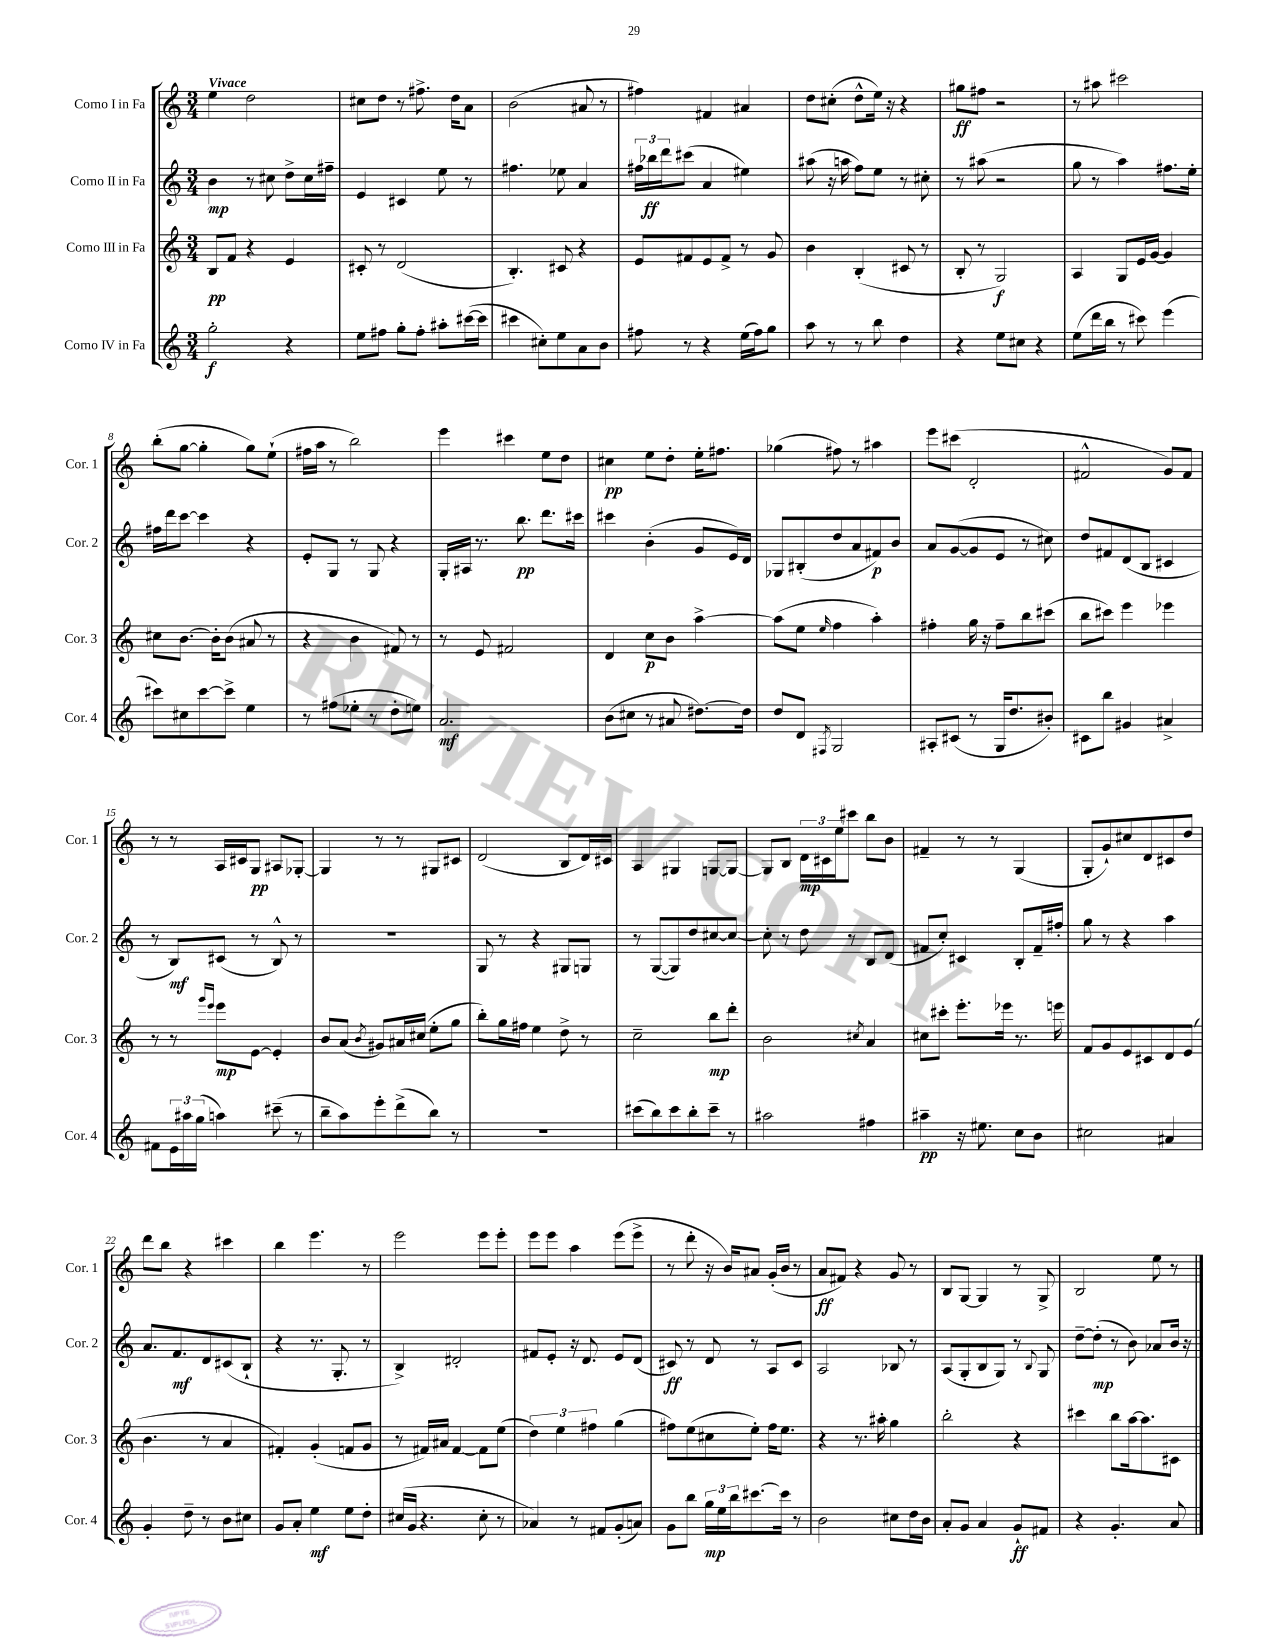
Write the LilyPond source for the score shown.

<<
\new StaffGroup <<
\new Staff = "s0" \with { instrumentName = "Corno I in Fa" shortInstrumentName = "Cor. 1" } {
    \clef treble \key c \major \numericTimeSignature \time 3/4 \tempo "Vivace"
    e''4 d''2 |
    cis''8 d''8 r8 fis''8.-> d''16 a'8 |
    b'2( ais'8 r8 |
    fis''4) fis'4 ais'4 |
    d''8 cis''8-.( d''8-^ e''16) r16 r4 |
    gis''8\ff fis''8 r2 |
    r8 ais''8 cis'''2 |
    b''8-.( g''8~ g''4-. g''8) e''8-!( |
    fis''16 a''16 r8 b''2) |
    e'''4 cis'''4 e''8 d''8 |
    cis''4\pp e''8 d''8-. e''16-. fis''8. |
    ges''4( fis''8) r8 ais''4 |
    e'''8 cis'''8( d'2-. |
    fis'2-^ g'8) fis'8 |
    r8 r8 a16 cis'16 g8\pp ais8 ges8~-. |
    ges4 r8 r8 gis8 cis'8 |
    d'2( b8 d'16) cis'16 |
    a4 gis4 g8~ g8~ |
    g8 b8 \tuplet 3/2 { d'16\mp cis'16 e''16 } cis'''8 b''8 b'8 |
    fis'4-- r8 r8 g4( |
    g8-. g'8-!) cis''8 d'8 cis'8 d''8 |
    d'''8 b''8 r4 cis'''4 |
    b''4 e'''4. r8 |
    e'''2 e'''8 e'''8-. |
    e'''8 e'''8 a''4 e'''8( e'''8-> |
    r8 d'''8-. r16 b'16) ais'8 g'16-.( b'16 r8 |
    a'8\ff fis'8) r4 g'8 r8 |
    b8 g8~ g4 r8 g8-> |
    b2 e''8 r8 \bar "|." |
}
\new Staff = "s1" \with { instrumentName = "Corno II in Fa" shortInstrumentName = "Cor. 2" } {
    \clef treble \key c \major \numericTimeSignature \time 3/4
    b'4\mp r8 cis''8 d''8-> cis''16 fis''16-- |
    e'4 cis'4 e''8 r8 |
    fis''4. ees''8 a'4 |
    \tuplet 3/2 { fis''16 bes''16\ff d'''16 } cis'''8( a'4 eis''4) |
    ais''8( r16 a''16 f''8) e''8 r8 cis''8-. |
    r8 ais''8( r2 |
    g''8 r8 a''4) fis''8. e''16-. |
    fis''16 d'''16 c'''8~ c'''4 r4 |
    e'8-. g8 r8 g8 r4 |
    g16-. ais16 r8. b''8.\pp d'''8. cis'''16 |
    cis'''4 b'4-.( g'8 e'16) d'16 |
    ges8 bis8-.( d''8 a'8 fis'8\p) b'8 |
    a'8 g'8~( g'8 e'8 r8 cis''8) |
    d''8 fis'8 d'8( b8 cis'4 |
    r8 b8\mf) cis'8( r8 b8-^) r8 |
    R2. |
    g8 r8 r4 gis8 g8 |
    r8 g8~( g8) d''8 cis''8~ cis''8~ |
    cis''8-. r8 d''8 r8 b8 d'8( |
    fis'8 c''8-.) cis'4 b8-. fis'16-- fis''16-. |
    g''8 r8 r4 a''4 |
    a'8. f'8.\mf d'8 cis'8( b8-! |
    r4 r8. g8.-. r8 |
    b4->) dis'2-. |
    fis'8 e'8-. r16 d'8. e'8 d'8( |
    cis'8\ff) r8 d'8 r8 a8 cis'8 |
    a2 bes8 r8 |
    a8( g8-. b8 g8) r8 \appoggiatura { b8 } g8 |
    d''8~-- d''8-.\mp( r8 b'8) aes'8 b'16 r16 \bar "|." |
}
\new Staff = "s2" \with { instrumentName = "Corno III in Fa" shortInstrumentName = "Cor. 3" } {
    \clef treble \key c \major \numericTimeSignature \time 3/4
    b8\pp f'8 r4 e'4 |
    cis'8-. r8 d'2( |
    b4.-.) cis'8 r4 |
    e'8 fis'8 e'8 fis'8-> r8 g'8 |
    b'4 b4-.( cis'8 r8 |
    b8-. r8 g2\f) |
    a4 g8 e'16 g'16~ g'4 |
    cis''8 b'8.~ b'16-. b'8( ais'8 r8 |
    r4 b'4 fis'8) r8 |
    r8 e'8 fis'2 |
    d'4 c''8\p b'8 a''4~-> |
    a''8( e''8 \grace { e''16 } f''4 a''4-.) |
    fis''4-. g''16 r16 fis''8-- b''8 cis'''8( |
    b''8 cis'''8) e'''4 ees'''4 |
    r8 r8 \grace { g'''16 e'''16 } e'''8\mp e'8~ e'4-. |
    b'8 a'8( \acciaccatura { b'8 } gis'8) ais'16 cis''16( e''8-. g''8 |
    b''8-.) g''16 fis''16 e''4 d''8-> r8 |
    c''2-- b''8\mp d'''8-. |
    b'2 \acciaccatura { cis''8 } a'4 |
    cis''8 cis'''8-. e'''8.-. ees'''16 r8. e'''16 |
    f'8 g'8 e'8 cis'8 d'8 e'8( |
    b'4. r8 a'4 |
    fis'4-.) g'4-.( f'8 g'8 |
    r8 fis'16) ais'16 fis'4~ fis'8 e''8( |
    \tuplet 3/2 { d''4) e''4 fis''4 } g''4( |
    fis''8) e''8( cis''8 e''8-.) fis''16 e''8. |
    r4 r8. ais''16-. g''4 |
    b''2-. r4 |
    cis'''4 b''8 a''16~ a''8. cis'8 \bar "|." |
}
\new Staff = "s3" \with { instrumentName = "Corno IV in Fa" shortInstrumentName = "Cor. 4" } {
    \clef treble \key c \major \numericTimeSignature \time 3/4
    g''2-.\f r4 |
    e''8 fis''8 g''8-. fis''8-. ais''8-. cis'''16~( cis'''16 |
    cis'''4 cis''8-.) e''8 a'8 b'8 |
    fis''8 r8 r4 e''16( fis''16) g''8 |
    a''8 r8 r8 b''8 d''4 |
    r4 e''8 cis''8 r4 |
    e''8( d'''16 b''16 r8 cis'''8) e'''4( |
    cis'''8) cis''8 cis'''8~ cis'''8-> e''4 |
    r8 fis''8( ees''8-. r8 d''8-. e''8) |
    a'2.\mf |
    b'8( cis''8 r8 ais'8 dis''8.~) dis''16 |
    d''8 d'8 \acciaccatura { fis8 } g2 |
    ais8-. cis'8( r8 g16 d''8. bis'8-.) |
    cis'8 b''8 gis'4 ais'4-> |
    fis'8 \tuplet 3/2 { e'16 ais''16 g''16( } a''4) cis'''8--( r8 |
    b''8-- a''8) e'''8-. d'''8->( b''8) r8 |
    R2. |
    cis'''8( b''8) cis'''8 b''8-. cis'''8-- r8 |
    ais''2 fis''4 |
    ais''4--\pp r16 eis''8. c''8 b'8 |
    cis''2 ais'4 |
    g'4-. d''8-- r8 b'8 cis''8 |
    g'8 a'8-. e''4\mf e''8 d''8-. |
    cis''16( g'16 r4. cis''8-. r8 |
    aes'4) r8 fis'8 g'8-.( a'8) |
    g'8 b''8 \tuplet 3/2 { g''16\mp e''16 b''16 } cis'''8.~ cis'''16 r8 |
    b'2 cis''8 d''16 b'16 |
    a'8-. g'8 a'4 g'8-!\ff fis'8 |
    r4 g'4.-. a'8 \bar "|." |
}
>>
>>
